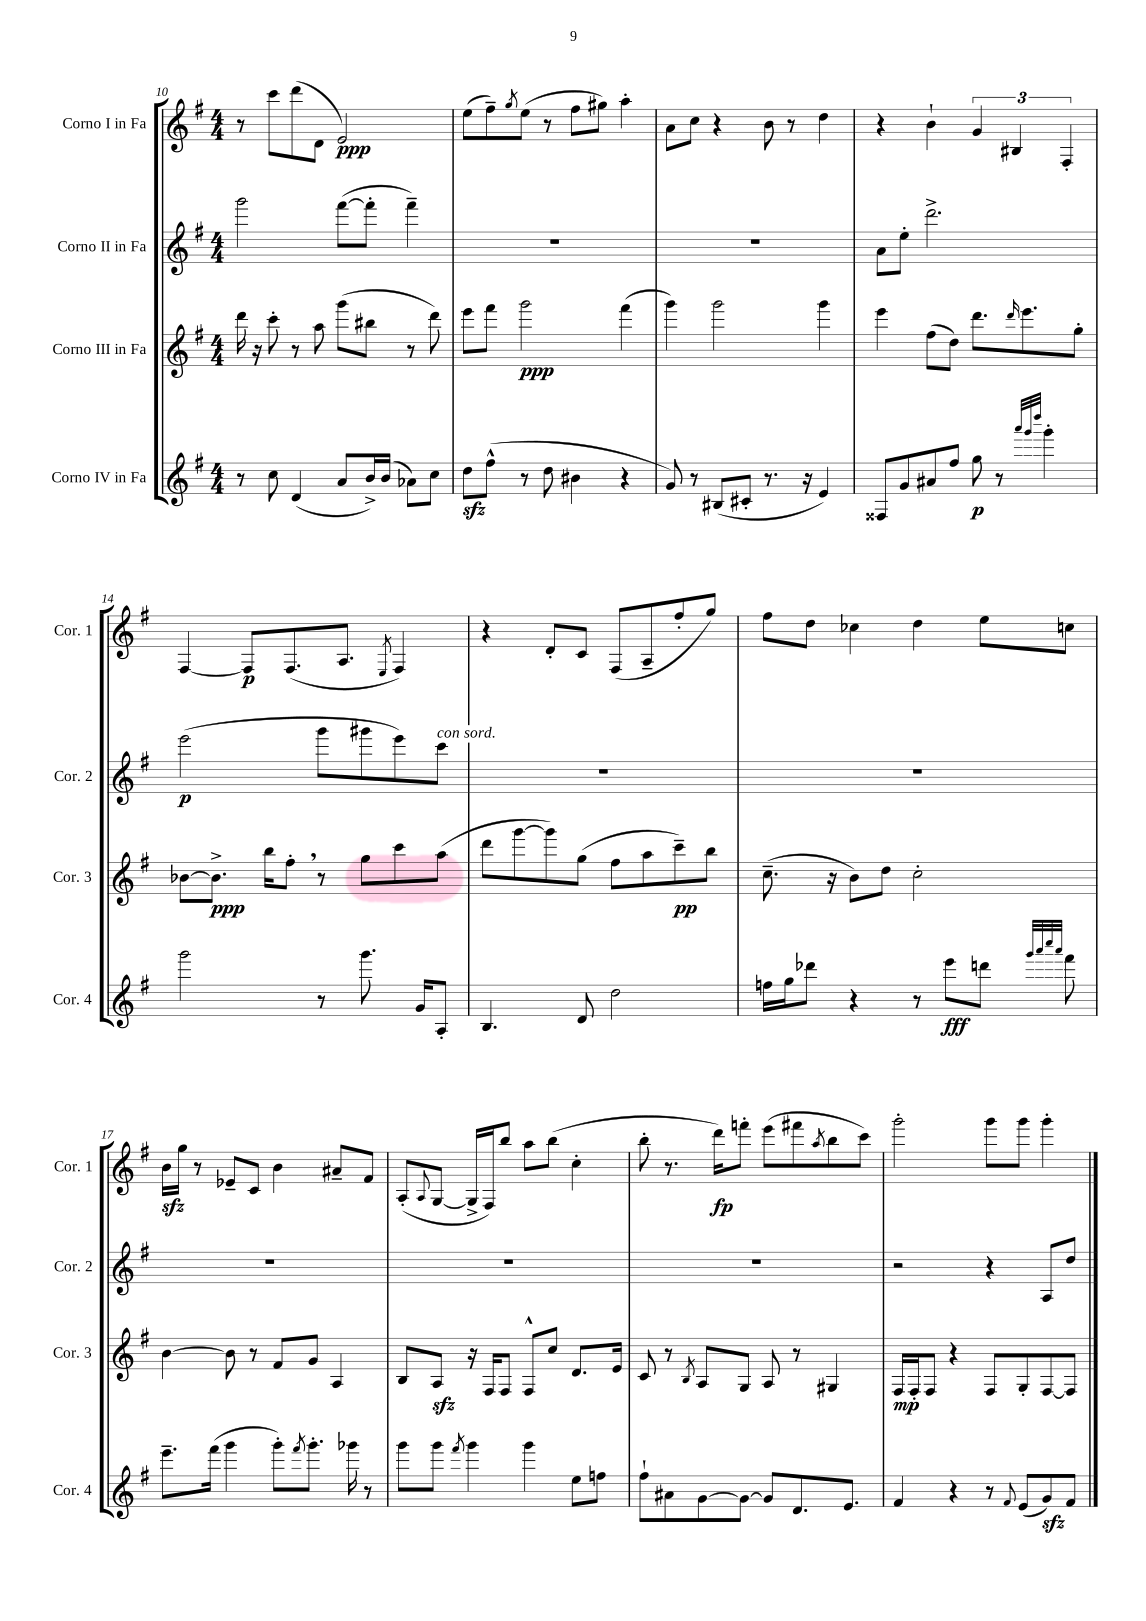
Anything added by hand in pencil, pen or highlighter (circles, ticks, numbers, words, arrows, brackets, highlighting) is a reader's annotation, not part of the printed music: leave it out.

**kern	**kern	**kern	**kern
*staff4	*staff3	*staff2	*staff1
*clefG2	*clefG2	*clefG2	*clefG2
*k[f#]	*k[f#]	*k[f#]	*k[f#]
*M4/4	*M4/4	*M4/4	*M4/4
8r	16ddd	2ggg	8r
.	16r	.	.
8cc	8ccc'	.	8ccc
(4d	8r	.	(8ddd
.	8aa	.	8d
8a	(8ggg	([8fff#	2e)
16b^)	8bb#	8fff#']	.
(16b	.	.	.
8a-)	8r	4fff#~)	.
8cc	8ddd)	.	.
=	=	=	=
8dd	8eee	1r	(8ee
(8ff#^^	8fff#	.	8ff#~)
.	.	.	8qgg
8r	2ggg	.	(8ee
8dd	.	.	8r
4b#	.	.	8ff#
.	.	.	8gg#)
4r	(4fff#	.	4aa'
=	=	=	=
8g)	4ggg)	1r	8a
8r	.	.	8cc
(8B#	2ggg	.	4r
8c#'	.	.	.
8.r	.	.	8b
.	.	.	8r
16r	.	.	.
4e)	4ggg	.	4dd
=	=	=	=
8F##	4eee	8a	4r
8g	.	8ee'	.
8a#	(8ff#	2.ddd^	4b`
8ff#	8dd)	.	.
8gg	8.ddd	.	6g
8r	.	.	.
.	.	.	6B#
.	16qqddd	.	.
.	8.eee	.	.
32qqaaa	.	.	.
32qqggg	.	.	.
32qqdddd	.	.	.
4ggg'	.	.	.
.	.	.	6F#'
.	8gg'	.	.
=	=	=	=
2ggg	[8b-	(2eee	[4F#
.	8.b-^]	.	.
.	.	.	8F#]
.	16bb	.	.
.	8ff#'	.	(8.F#
8r	8r	8ggg	.
.	.	.	8.A
8.ggg	8gg	8ggg#	.
.	.	.	8qE
.	8ccc	8eee)	4F#)
16g	.	.	.
8A'	(8aa	8ccc	.
=	=	=	=
4.B	8ddd	1r	4r
.	[8ggg	.	.
.	8ggg])	.	8d'
8d	(8gg	.	8c
2dd	8ff#	.	(8F#
.	8aa	.	8A~
.	8ccc~)	.	8ff#'
.	8bb	.	8gg)
=	=	=	=
16ff	(8.cc~	1r	8ff#
16gg	.	.	.
8ddd-	.	.	8dd
.	16r	.	.
4r	8b)	.	4cc-
.	8dd	.	.
8r	2cc'	.	4dd
8eee	.	.	.
8ddd	.	.	8ee
32qqggg	.	.	.
32qqaaa	.	.	.
32qqcccc	.	.	.
32qqaaa	.	.	.
8fff#	.	.	8cc
=	=	=	=
8.eee~	[4b	1r	16b
.	.	.	16gg
.	.	.	8r
(16fff#	.	.	.
4ggg	8b]	.	8e-~
.	8r	.	8c
8ggg')	8f#	.	4b
8qfff#	.	.	.
8.ggg'	8g	.	.
.	4A	.	8a#~
16ggg-	.	.	.
8r	.	.	8f#
=	=	=	=
8ggg	8B	1r	(8A'
.	.	.	8qqA
8ggg	8A	.	[8G
8qfff#	.	.	.
4ggg	16r	.	16G^]
.	16F#	.	16F#)
.	8F#	.	8bb
4ggg	8F#^^	.	8aa
.	8cc	.	(8bb
8ee	8.d	.	4cc'
8ff	.	.	.
.	16e	.	.
=	=	=	=
8ff#`	8c	1r	8bb'
8a#	8r	.	8.r
.	8qB	.	.
[8g	8A	.	.
.	.	.	16ddd)
8g_	8G	.	8fff'
8g]	8A	.	(8eee
8.d	8r	.	8fff#
.	.	.	8qaa
.	4G#	.	8bb
8.e	.	.	.
.	.	.	8ccc)
=	=	=	=
4f#	16F#	2r	2ggg'
.	16F#'	.	.
.	8F#	.	.
4r	4r	.	.
8r	8F#	4r	8ggg
8qqf#	.	.	.
(8e	8G'	.	8ggg
8g)	[8F#	8A	4ggg'
8f#	8F#]	8dd	.
==	==	==	==
*-	*-	*-	*-
